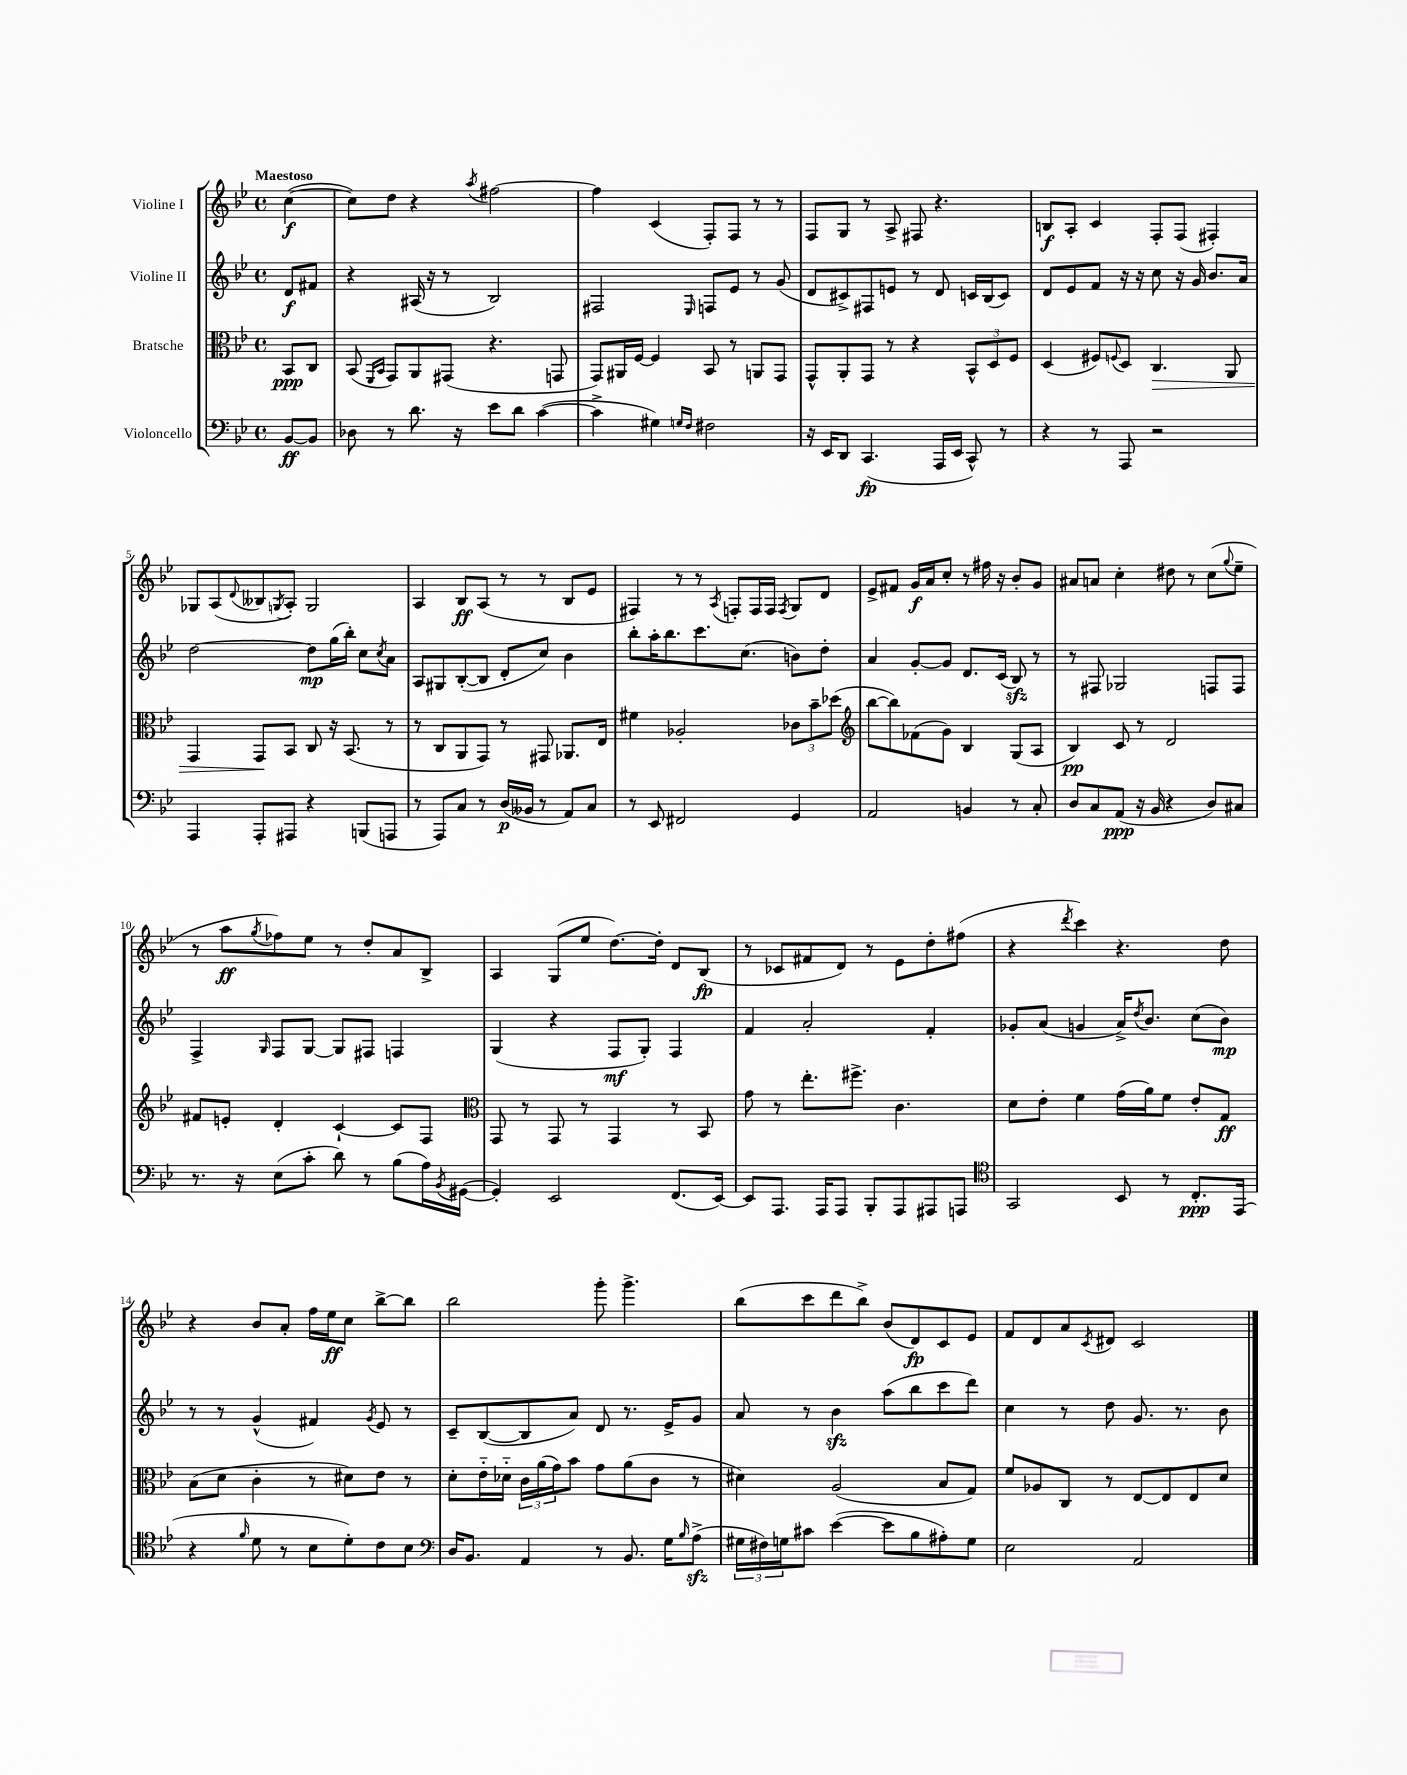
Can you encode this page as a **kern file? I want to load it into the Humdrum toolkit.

**kern	**kern	**kern	**kern
*staff4	*staff3	*staff2	*staff1
*clefF4	*clefC3	*clefG2	*clefG2
*k[b-e-]	*k[b-e-]	*k[b-e-]	*k[b-e-]
*M4/4	*M4/4	*M4/4	*M4/4
*met(c)	*met(c)	*met(c)	*met(c)
[8BB-/L	8BB-/L	8d/L	([4cc\
8BB-/]J	8C/J	8f#/J	.
=	=	=	=
8D-\	(8BB-/	4r	8cc\]L)
.	16qqFF/LL	.	.
.	16qqBB-/JJ	.	.
8r	8GG/L)	.	8dd\J
8.d\	8AA/	(16A#/	4r
.	.	16r	.
.	(8GG#/J	8r	.
16r	.	.	.
.	.	.	8qaa/
8e-\L	4.r	2B-/)	[2ff#\
8d\J	.	.	.
([4c\	.	.	.
.	8GG/	.	.
=	=	=	=
4c^\]	8GG/L)	2F#/	4ff#\]
.	16AA#/L	.	.
.	[16F/JJ	.	.
4G#\)	4F/]	.	(4c/
16qqG/LL	.	.	.
16qqF/JJ	.	16qqE-/	.
2F#\	8BB-/	8F/L	8F'/L)
.	8r	8e-/J	8F/J
.	8AA/L	8r	8r
.	8GG/J	(8g/	8r
=	=	=	=
16r	8GG^^/L	8d/L	8F/L
16EE-/LK	.	.	.
8DD/J	8AA'/	8c#^/)	8G/J
(4.CC/	8GG/J	8F#/	8r
.	8r	8e/J	8A^/
.	4r	8r	8F#/
16AAA/LL	.	8d/	4.r
16EE-/JJ	.	.	.
8CC^^/)	12BB-^^/L	16c/LL	.
.	.	(16B-/J	.
.	12D/	.	.
8r	.	8c/J)	.
.	12F/J	.	.
=	=	=	=
4r	(4D/	8d/L	8B/L
.	.	8e-/	8A'/J
8r	8F#/L)	8f/J	4c/
.	8qqF/	.	.
8AAA/	8D/J	16r	.
.	.	16r	.
2r	4.C/	8cc\	8F'/L
.	.	16r	(8F/J
.	.	16g/	.
.	.	8.b-/L	4F#'/)
.	8AA/	.	.
.	.	16a/Jk	.
=	=	=	=
4AAA/	4GG/	[2dd\	8G-/L
.	.	.	(8A/
.	.	.	8qqd/
8AAA'/L	8GG/L	.	8B--/
.	.	.	8qG/
8AAA#/J	8BB-/J	.	8A'/J)
4r	8C/	8dd\]L	2G/
.	16r	(16gg\L	.
.	(8.BB-/	16bb-'\JJ)	.
(8BBB/L	.	8cc\L	.
.	.	8qcc/	.
8AAA/J	8r	8a\J	.
=	=	=	=
8r	8r	8A/L	4A/
8AAA/L)	8C/L	8G#/	.
8C/J	8AA/	([8B-'/	8B-/L
8r	8GG/J)	8B-/]J	(8A/J
(16D/LL	8r	8d'/L	8r
16BB--/JJ	.	.	.
8r	8GG#/	8cc/J)	8r
8AA/L)	8.AA-/L	4b-\	8B-/L
8C/J	.	.	8e-/J
.	16E-/Jk	.	.
=	=	=	=
8r	4f#\	8bb-'\L	4F#/)
8EE-/	.	16aa'\K	.
.	.	8.bb-\	.
2FF#/	2A-'/	.	8r
.	.	8.ccc\	8r
.	.	.	8qA/
.	.	.	8F'/L
.	.	(8.cc\J	.
.	.	.	16F/L
.	.	.	16F/JJ
.	.	.	8qF/
4GG/	12c-\L	8b\L)	8G/L
.	12b-~\	.	.
.	.	8dd'\J	8d/J
.	(12dd-\J	.	.
=	=	=	=
*	*clefG2	*	*
2AA/	[8bb-\L	4a/	8e-^/L
.	8bb-\])	.	8f#/J
.	(8f-\	[8g'/L	16g/LL
.	.	.	16a/J
.	8g\J)	8g/]J	8cc'/J
4BB/	4B-/	8.d/L	8r
.	.	.	16ff#\
.	.	(16c/Jk	16r
8r	(8G/L	8B-/)	8b-'/L
8C'/	8A/J	8r	8g/J
=	=	=	=
8D/L	4B-/)	8r	8a#/L
8C/	.	8F#/	8a/J
(8AA/J	8c/	2G-/	4cc'\
16r	8r	.	.
16BB-/	.	.	.
4r	2d/	.	8dd#\
.	.	.	8r
8D/L)	.	8F/L	(8cc\L
.	.	.	8qqgg/
8C#/J	.	8F/J	8ee-~\J
=	=	=	=
8.r	8f#/L	4F^/	8r
.	8e'/J	.	8aa\L
16r	.	.	.
.	.	16qqG/	8qgg/
(8E-\L	4d'/	8F/L	8ff-\)
8c'\J	.	[8G/J	8ee-\J
8d\)	[4c`/	8G/]L	8r
8r	.	8F#/J	8dd'/L
(8B-\L	8c/]L	4F/	8a/
16A\L)	8F/J	.	8B-^/J
8qBB-/	.	.	.
([16GG#\JJ	.	.	.
=	=	=	=
*	*clefC3	*	*
4GG#'/])	8GG/	(4G/	4A/
.	8r	.	.
2EE-/	8GG/	4r	(8G/L
.	8r	.	8ee-/J
.	4GG/	8F/L	[8.dd\L)
.	.	8G'/J)	.
.	.	.	16dd'\]Jk
(8.FF/L	8r	4F/	8d/L
.	8BB-/	.	(8B-/J
[16EE-/Jk)	.	.	.
=	=	=	=
8EE-/]L	8g\	4f/	8r
8.AAA/J	8r	.	8c-/L
.	8.ee-'\L	2a'/	8f#/
16AAA/LK	.	.	.
8AAA/J	.	.	8d/J)
.	8.ff#^\J	.	.
8BBB-'/L	.	.	8r
8AAA/	4.c\	.	8e-\L
8AAA#/	.	4f'/	8dd'\
8AAA/J	.	.	(8ff#\J
=	=	=	=
*clefC4	*	*	*
2GG/	8d\L	8g-'/L	4r
.	8e-'\J	(8a/J	.
.	.	.	8qddd/
.	4f\	4g/	4ccc\)
8BB-/	(16g\LL	16a^/LK)	4.r
.	.	8qdd/	.
.	16a\J)	8.b-/J	.
8r	8f\J	.	.
8.C'/L	8e-'/L	(8cc\L	.
.	8G/J	8b-\J)	8dd\
(16EE-/Jk	.	.	.
=	=	=	=
4r	(8B-\L	8r	4r
.	8d\J	8r	.
16qqf/	.	.	.
8d\	4c'\	(4g^^/	8b-/L
8r	.	.	8a'/J
8B-\L	8r	4f#/)	16ff\LL
.	.	.	16ee-\J
8d'\)	8d#\L)	.	8cc\J
.	.	8qg/	.
8c\	8e-\J	8e-/	[8bb-^\L
8B-\J	8r	8r	8bb-\]J
=	=	=	=
*clefF4	*	*	*
16D/LK	8d'\L	8c~/L	2bb-\
8.BB-/J	.	.	.
.	16e-'~\L	([8B-/	.
.	16d-'~\JJ	.	.
4AA/	24c\LL	8B-/]	.
.	(24a\	.	.
.	24g\J)	.	.
.	8b-\J	8a/J)	.
8r	8g\L	8d/	8ggg'\
8.BB-/	(8a\	8.r	4.ggg^\
.	8c\J	.	.
16G\LK	.	16e-^/LK	.
16qqB-/	.	.	.
(8A^\J	8r	8g/J	.
=	=	=	=
24G#\LL	4d#\)	8a/	(8bb-\L
24F#\)	.	.	.
24G\J	.	.	.
8c#\J	.	8r	8ccc\
([4e-\	(2A/	4b-\	8ddd\
.	.	.	8bb-^\J)
8e-\]L	.	(8aa\L	(8b-/L
8B-\	.	8bb-\	8d/)
8A#'\)	8B-/L	8ccc\	8c/
8G\J	8G/J)	8ddd\J)	8e-/J
=	=	=	=
2E-\	8f/L	4cc\	8f/L
.	8A-/	.	8d/
.	8C/J	8r	8a/
.	.	.	8qc/
.	8r	8dd\	8d#/J
2AA/	[8E-/L	8.g/	2c/
.	8E-/]	.	.
.	.	8.r	.
.	8E-/	.	.
.	8d/J	8b-\	.
==	==	==	==
*-	*-	*-	*-
